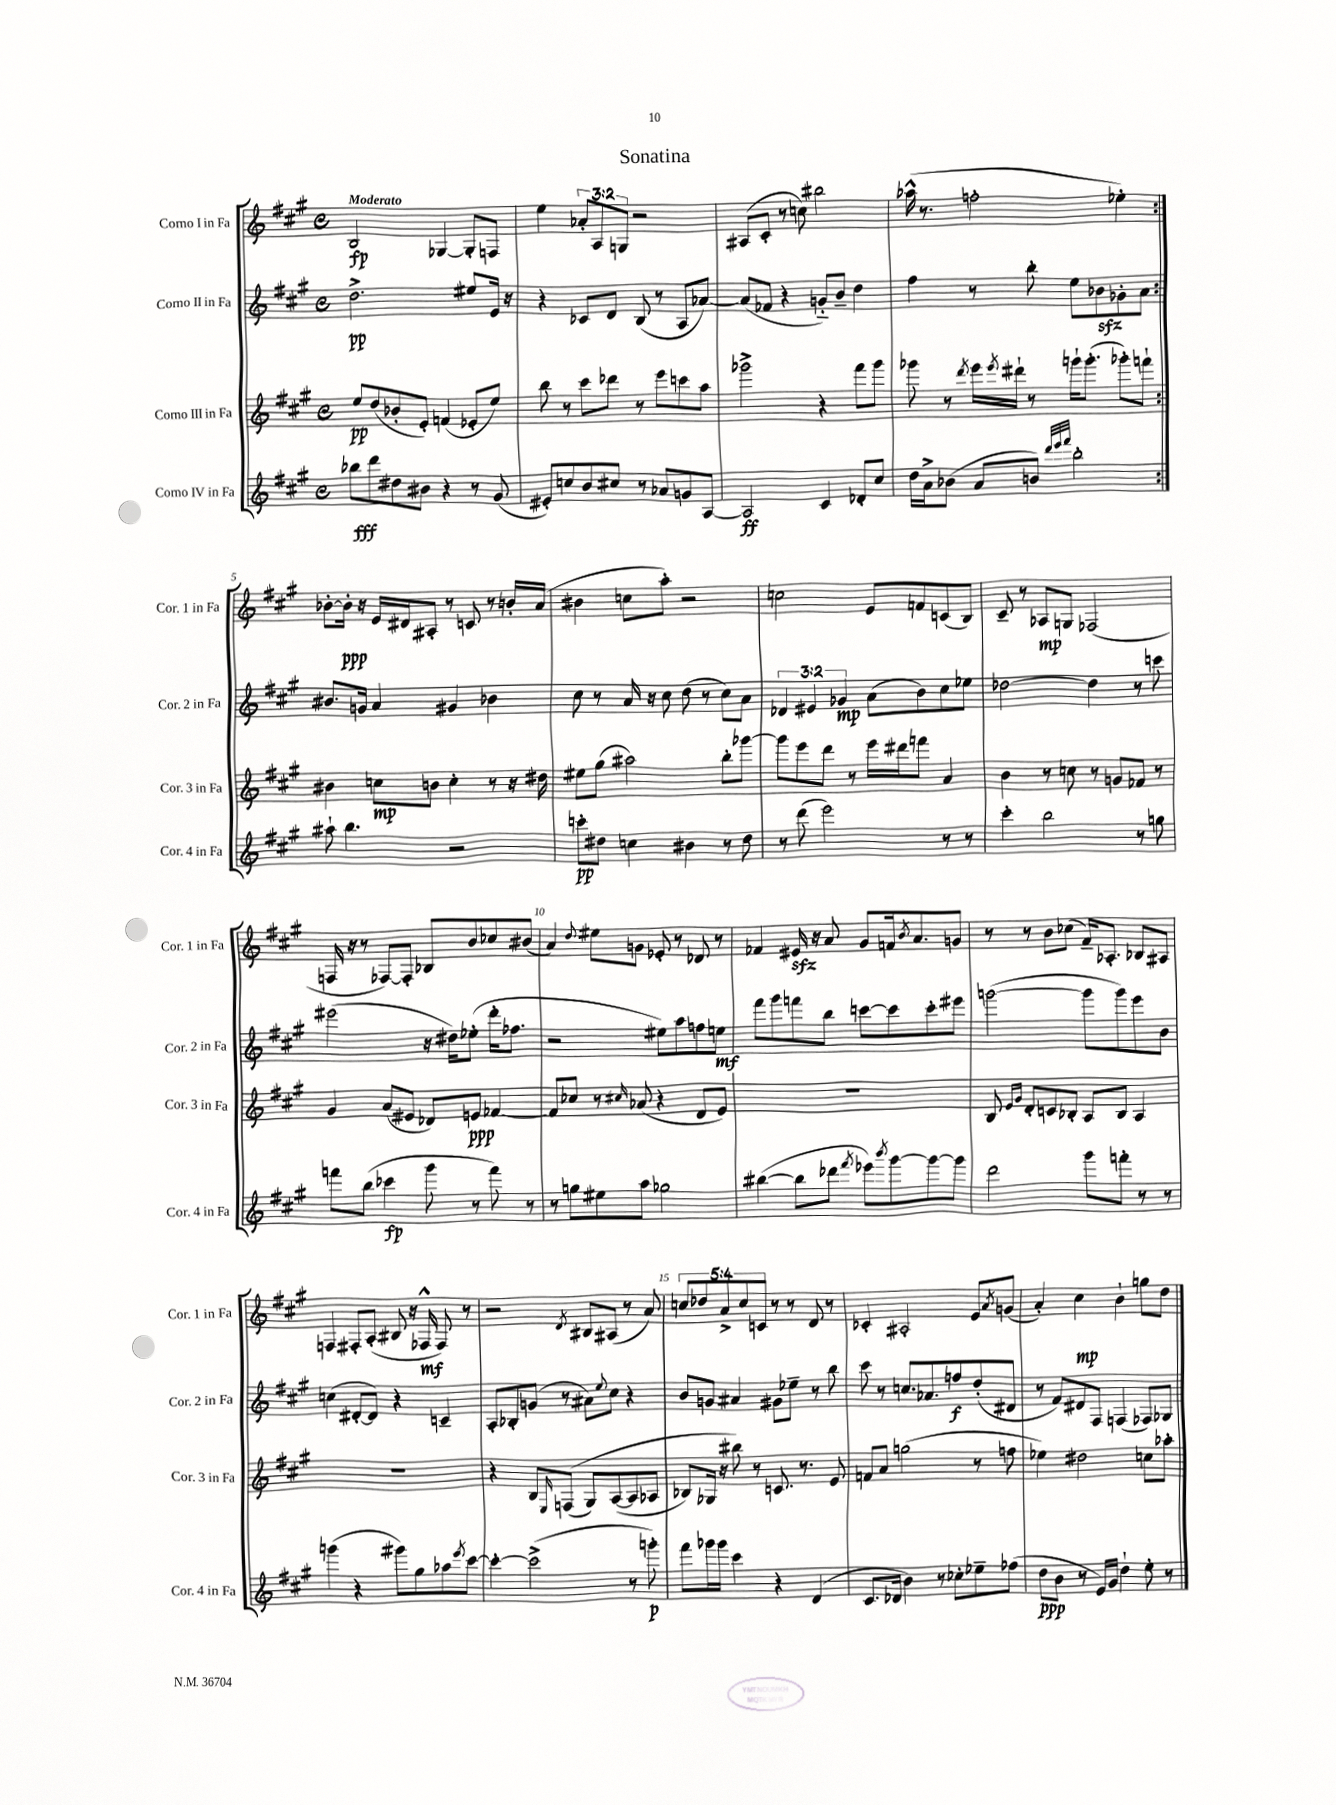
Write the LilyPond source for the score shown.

\header { title = "Sonatina" }
<<
\new StaffGroup <<
\new Staff = "s0" \with { instrumentName = "Corno I in Fa" shortInstrumentName = "Cor. 1 in Fa" } {
    \clef treble \key a \major \defaultTimeSignature \time 4/4 \override Staff.TupletNumber.text = #tuplet-number::calc-fraction-text \tempo "Moderato"
    \repeat volta 2 { b2\fp ges4~ ges8-. f8 |
    e''4 \tuplet 3/2 { aes'8-. a8 g8 } r2 |
    ais8( cis'8-. r8 c''8) bis''2 |
    aes''16-^( r8. f''2-. ees''4-.) | }
    bes'8~-. bes'16-.\ppp r16 e'16 dis'16 ais8-. r8 c'8 r8 b'16-. a'16( |
    bis'4 c''8 a''8-.) r2 |
    c''2 e'8 f'8 c'8( b8) |
    cis'8-- r8 aes8\mp g8 fes2( |
    f16 r16 r8 fes8~) fes8-. bes8 b'8 ces''8 bis'8( |
    a'4) \appoggiatura { d''8 } eis''8 g'8 ees'8-. r8 des'8 r8 |
    fes'4 eis'16\sfz r16 a'8 gis'8 f'16 \acciaccatura { b'8 } a'8. g'8 |
    r8 r8 b'8 ces''8( fis'16--) aes8.-. bes8 ais8 |
    f4 fis8-. a8-.( bis8 r16 fes16-^\mf fes8) r8 |
    r2 \acciaccatura { d'8 } bis8 ais8( r8 a'8) |
    \tuplet 5/4 { c''8 des''8 a'8-> c''8 c'8 } r8 r8 d'8 r8 |
    ces'4-. ais2-. e'8 \acciaccatura { a'8 } g'8( |
    a'4-.) cis''4\mp b'4-! g''8 d''8 \bar "|." |
}
\new Staff = "s1" \with { instrumentName = "Corno II in Fa" shortInstrumentName = "Cor. 2 in Fa" } {
    \clef treble \key a \major \defaultTimeSignature \time 4/4 \override Staff.TupletNumber.text = #tuplet-number::calc-fraction-text
    \repeat volta 2 { d''2.->\pp eis''8 e'16 r16 |
    r4 ces'8 d'8 b8( r8 a8 aes'8~) |
    aes'8( fes'8 r4 g'8-_) b'8-- d''4 |
    fis''4 r8 b''8-. e''8 bes'8\sfz ges'8-. a'8 | }
    bis'8. g'16 a'4 gis'4 bes'4 |
    cis''8 r8 a'16 r16 cis''8 d''8( r8 cis''8) a'8 |
    \tuplet 3/2 { des'4 eis'4 ges'4\mp } a'8( b'8) cis''8 ees''8 |
    des''2~ des''4 r8 c'''8 |
    eis'''2( r16 dis''16) ees''8-.( d'''16-. fes''8. |
    r2 eis''8) a''8 f''8 e''8\mf |
    fis'''8 gis'''8 f'''8 b''8 c'''8~ c'''8 c'''8-. eis'''8 |
    g'''2~( g'''8 g'''8) e'''8 b'8 |
    c''4( dis'8~-. dis'8) r4 c'4-- |
    a8-. bes8-. g'8( r8 ais'8) \appoggiatura { e''8 } cis''8 r4 |
    b'8 g'8 ais'4 gis'8 ees''8-- r8 b''8 |
    cis'''8 r8 c''8. aes'8. f''8\f d''8-.( dis'8 |
    r8 fis'8) dis'8 fis8 f4( fes8) ges8 \bar "|." |
}
\new Staff = "s2" \with { instrumentName = "Corno III in Fa" shortInstrumentName = "Cor. 3 in Fa" } {
    \clef treble \key a \major \defaultTimeSignature \time 4/4
    \repeat volta 2 { e''8\pp d''8( bes'8-. e'8-.) f'4( ees'8-. e''8) |
    b''8 r8 cis'''8 des'''8 r8 e'''8 c'''8 a''8 |
    ges'''2-> r4 fis'''8 ges'''8 |
    ges'''8 r8 \acciaccatura { d'''8 } e'''16 \acciaccatura { e'''8 } dis'''16-! r8 g'''16-! g'''8.-.( ges'''8-.) f'''8-! | }
    bis'4 c''8\mp b'8 c''4-. r8 r16 dis''16 |
    eis''8 gis''8( ais''2) b''8-. ges'''8~ |
    ges'''8 e'''8 d'''8 r8 e'''16 dis'''16 f'''8 a'4 |
    b'4 r8 c''8 r8 g'8 fes'8 r8 |
    gis'4 a'8( eis'8 des'8) e'8\ppp fes'4~ |
    fes'8 ces''8 r8 \grace { cis''16 } aes'8( r4 d'8 e'8) |
    R1 |
    b8 \grace { e'16 gis'16 } d'8-. c'8 bes8-. a8 bes8 a4 |
    R1 |
    r4 b8 \grace { e16 } f8(\( gis8) a8~( a8 aes8 |
    bes8) ges16 r16 bis''8\) r8 c'8. r8. e'8 |
    f'8 a'8 g''2( r8 f''8 |
    ees''4) dis''2 c''8 aes''8-. \bar "|." |
}
\new Staff = "s3" \with { instrumentName = "Corno IV in Fa" shortInstrumentName = "Cor. 4 in Fa" } {
    \clef treble \key a \major \defaultTimeSignature \time 4/4
    \repeat volta 2 { bes''8\fff d'''8 dis''8 bis'8 r4 r8 gis'8( |
    eis'8-.) c''8 b'8 cis''8 r8 aes'8 g'8 a8~ |
    a2\ff cis'4 des'8-. cis''8 |
    d''16 a'16-> bes'8( a'8 b'8) \grace { d'''32 e'''32 fis'''32 } b''2-. | }
    ais''8-! b''4. r2 |
    c'''8-.\pp dis''8 c''4 bis'4 r8 dis''8 |
    r8 d'''8( e'''2) r8 r8 |
    cis'''4-. b''2 r8 g''8 |
    f'''8 b''8( ces'''4\fp gis'''8 r8 f'''8) r8 |
    r8 g''8 eis''8 a''8 ges''2 |
    bis''4~( bis''8 des'''8 \acciaccatura { fis'''8 } ees'''8) \acciaccatura { b'''8 } gis'''8~ gis'''8~ gis'''8 |
    d'''2 gis'''8 f'''8-. r8 r8 |
    g'''4( r4 gis'''8) gis''8 aes''8 \acciaccatura { e'''8 } cis'''8~ |
    cis'''4~-. cis'''2->( r8 g'''8-.\p) |
    fis'''8 ges'''16 ges'''16 cis'''4 r4 d'4( |
    cis'8. des'16 b'4) r8 ces''8-. ees''8-- fes''8( |
    d''8\ppp b'8 r8 e'16) gis'16 d''4-! e''8-. r8 \bar "|." |
}
>>
>>
\layout { \context { \Score \override BarNumber.break-visibility = ##(#f #t #t) barNumberVisibility = #(every-nth-bar-number-visible 5) } }
